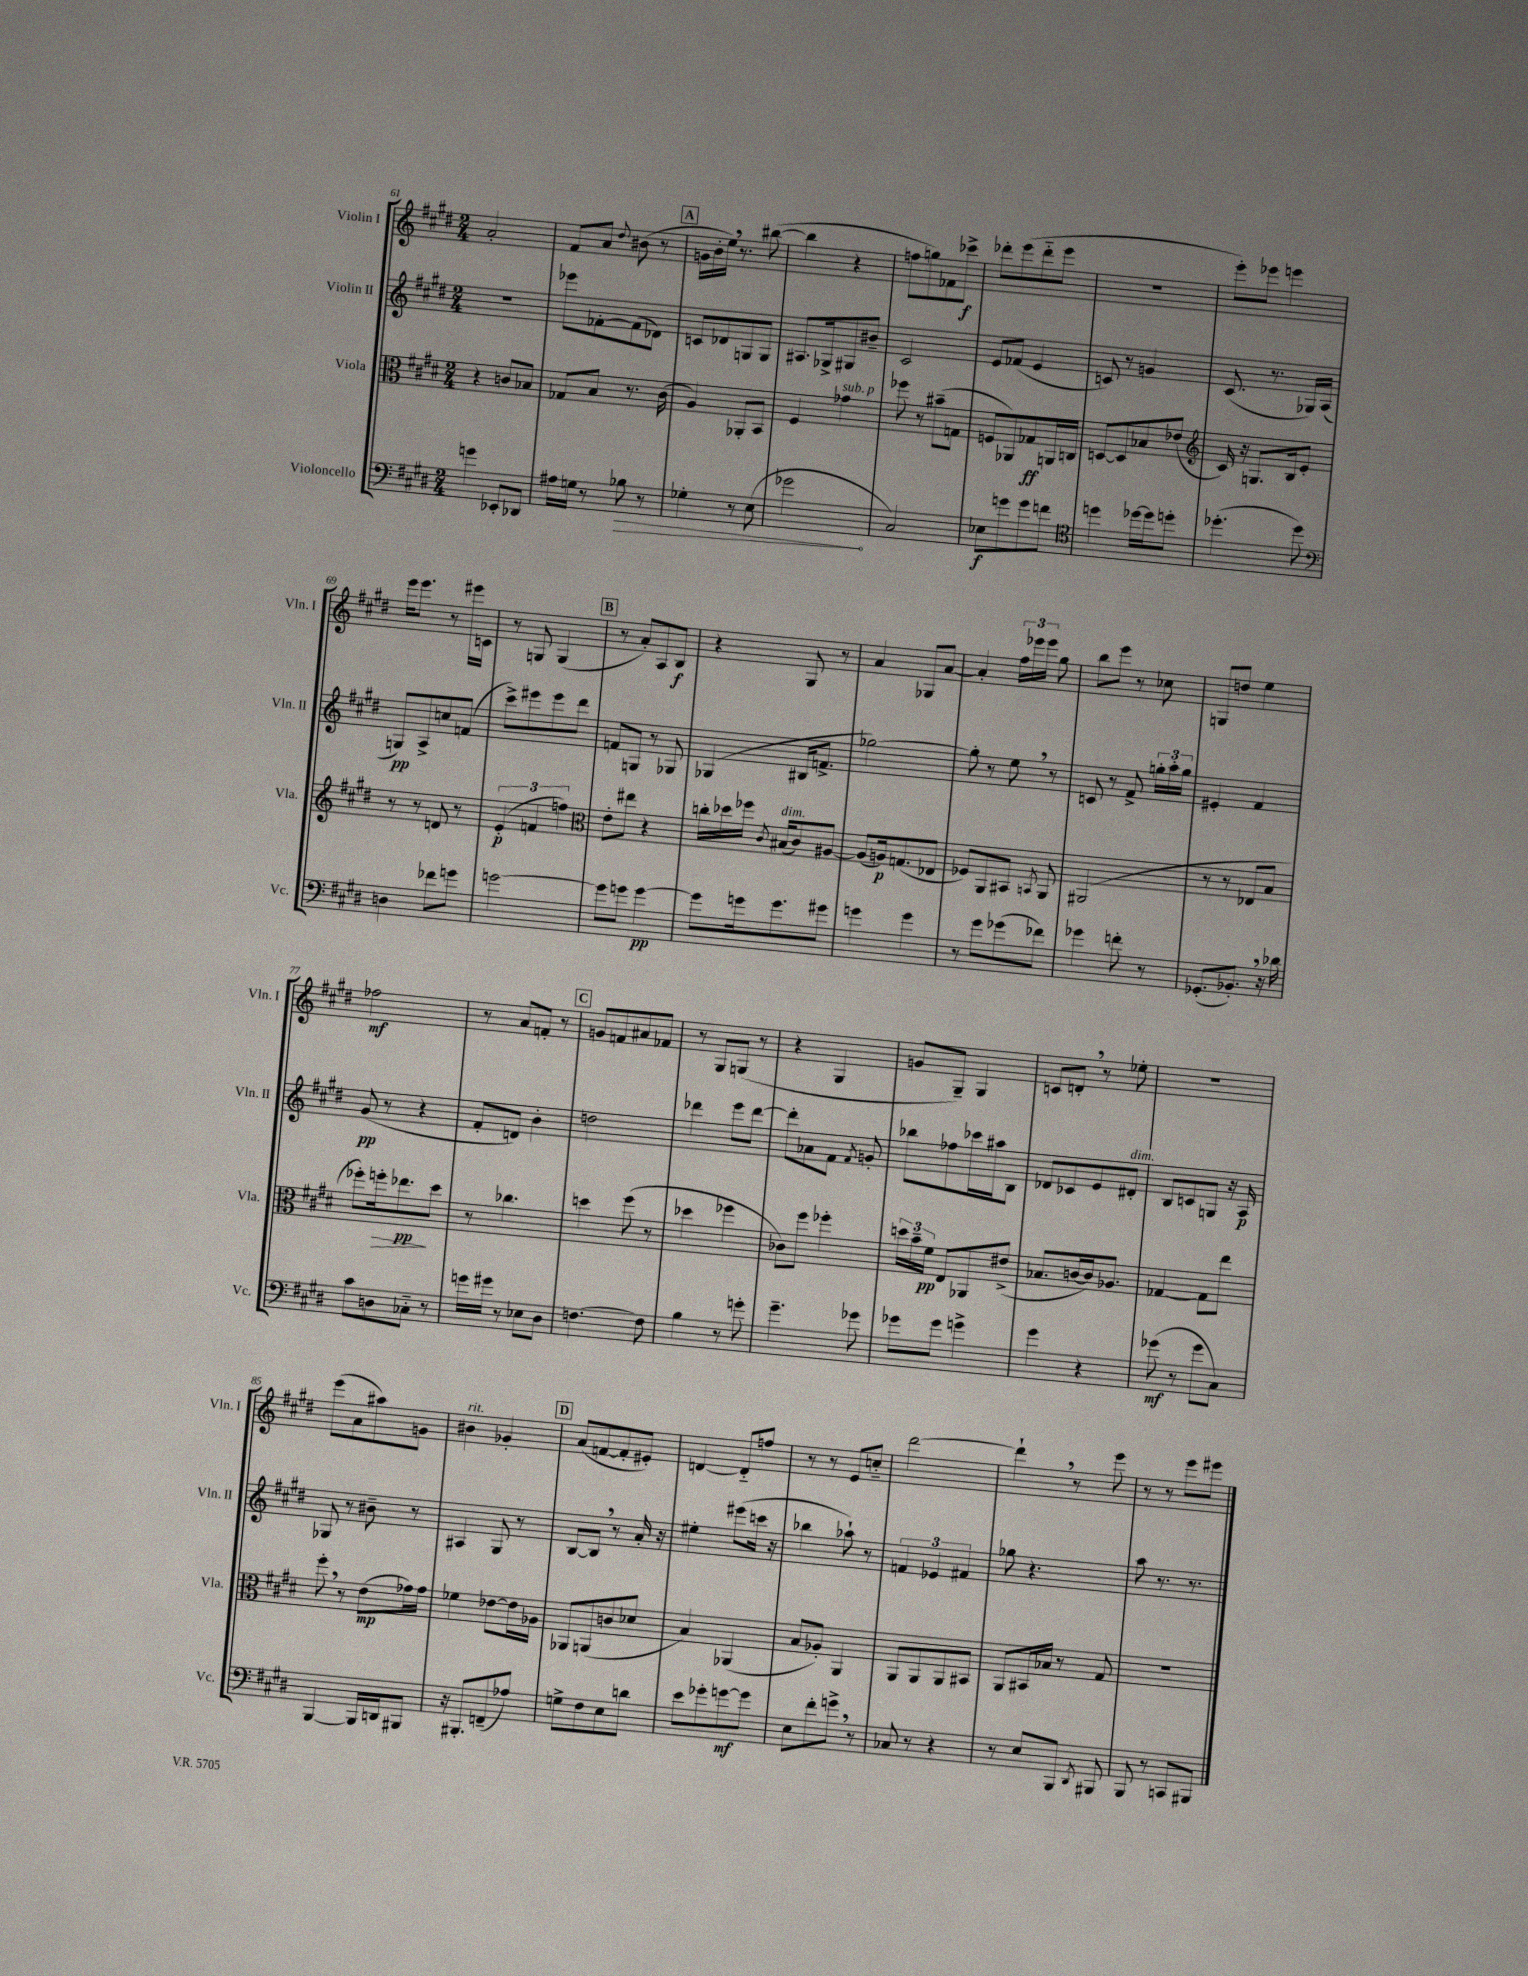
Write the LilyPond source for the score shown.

<<
\new StaffGroup <<
\new Staff = "s0" \with { instrumentName = "Violin I" shortInstrumentName = "Vln. I" } {
    \clef treble \key e \major \numericTimeSignature \time 2/4
    \autoBeamOff a'2-. |
    fis'8[ a'8] \appoggiatura { dis''8 } bis'8( r8 |
    \mark \markup { \box "A" } g'16[ b'16-. e''16]) \breathe r8. bis''8~( |
    bis''4 r4 |
    f''8[ g''8) fes'8 ces'''8]->\f |
    des'''8[-. e'''8( des'''8-_ e'''8] |
    R2 |
    e'''8[-.) ees'''8] e'''4 |
    e'''16[ e'''8.] r8 eis'''16[ c'16] |
    r8 g8 g4( |
    \mark \markup { \box "B" } r8 a'8[-.) a8 b8]\f |
    r4 gis8 r8 |
    a'4 ges8[ a'8]~ |
    a'4-. \tuplet 3/2 { fis''16[ ees'''16 ees'''16] } gis''8 |
    b''8[ e'''8] r8 ces''8 |
    g8[ d''8] e''4 |
    fes''2\mf |
    r8 a'8[ f'8]-. r8 |
    \mark \markup { \box "C" } g'8[ f'8 ais'8 fes'8] |
    r8 gis8[ g8]( r8 |
    r4 gis4 |
    g'8[ gis8]--) gis4 |
    c'8[ d'8]-. \breathe r8 ees''8-. |
    R2 |
    e'''8[( a'8 ais''8) g'8] |
    bis'4^\markup { \italic "rit." } ges'4-. |
    \mark \markup { \box "D" } a'8[( f'8~ f'8-. eis'8]-.) |
    d'4~ d'8[-_ f''8] |
    r8 r8 e'8[ c''8]-_ |
    dis'''2~ |
    dis'''4-! \breathe r8 e'''8 |
    r8 r8 e'''8[ eis'''8] \bar "|." |
}
\new Staff = "s1" \with { instrumentName = "Violin II" shortInstrumentName = "Vln. II" } {
    \clef treble \key e \major \numericTimeSignature \time 2/4
    \autoBeamOff R2 |
    ees'''8[ fes'8~-. fes'8( des'8]) |
    \mark \markup { \box "A" } c'8[ des'8 g8 g8] |
    ais8.[ ges16-> gis8 bis'8]-- |
    cis'2 |
    e'8[ fes'8]( e'4 |
    c'8) r8 g'4 |
    cis'8.( r8. ges16[) a16]( |
    g8[\pp) a8-> c''8 f'8]( |
    cis'''8[->) eis'''8 eis'''8 dis'''8] |
    \mark \markup { \box "B" } f'8[ g8] r8 ges8 |
    ges4( bis16[ f'8.]-> |
    ges''2~) |
    ges''8-. r8 e''8 \breathe r8 |
    c'8 r8 fis'8-> \tuplet 3/2 { g''16[-. a''16-. g''16] } |
    eis'4-. fis'4 |
    gis'8\pp( r8 r4 |
    fis'8[-. d'8]) b'4-. |
    \mark \markup { \box "C" } d''2 |
    des'''4 e'''8[ des'''8]~ |
    des'''8[-. aes'8 fis'8] \acciaccatura { fis'8 } g'8-. |
    bes''8[ fes''8 ces'''16 ais''16 b8] |
    des'8[ ces'8 e'8 dis'8]-.^\markup { \italic "dim." } |
    b8[ c'8 g8] r16 a16\p |
    ges8 r8 bis'8-- r8 |
    ais4 gis8 r8 |
    \mark \markup { \box "D" } b8[~ b8] \breathe r8 a'16-. r16 |
    eis''4-. eis'''8[( c'''16] r16 |
    bes''4 aes''8-!) r8 |
    \tuplet 3/2 { f'4 ees'4 fis'4 } |
    ges''8 r4. |
    a''8 r8. r8. \bar "|." |
}
\new Staff = "s2" \with { instrumentName = "Viola" shortInstrumentName = "Vla." } {
    \clef alto \key e \major \numericTimeSignature \time 2/4
    \autoBeamOff r4 c'8[ bes8] |
    ges8[ b8] r8. cis'16( |
    \mark \markup { \box "A" } a4) aes,8[-. b,8] |
    fis4 ges'4^\markup { \italic "sub. p" } |
    fes''8 r8 bis'8[--( g8] |
    f8[ aes,8) ges8\ff a,16 c16] |
    d8[~ d8 bes8 ees'8]( |
    \clef treble cis'16) r16 g8.[ b16 e'8]-. |
    r8 r8 d'8 r8 |
    \tuplet 3/2 { e'4-.\p( f'4 f''4) } |
    \mark \markup { \box "B" } \clef alto e'8[-. eis''8] r4 |
    c''16[-. des''16 fes''16] \acciaccatura { cis'8 } bis16[^\markup { \italic "dim." }( cis'8) ais8]~ |
    ais8[( a16\p) g8.( ees8] |
    fes8[) a,8 bis,8] \acciaccatura { b,8 } a,8 |
    ais,2( |
    r8 r8 ees8[ b8] |
    fes''8[-.) f''16-.\> ees''8.\pp\! dis''8] |
    r8 ces''4. |
    \mark \markup { \box "C" } d''4 fis''8( r8 |
    des''4 fes''4 |
    ces'8[) fis''8] fes''4-. |
    \tuplet 3/2 { d''16[ b'16-- fis'16]\pp } e8[ aes,8 eis'8]->( |
    bes8.[ c'16~ c'16) aes8.] |
    ges4~ ges8[ e''8] |
    fis''8-. \breathe r8 e'8[\mp( ges'16) ges'16] |
    fes'4 ees'8[~ ees'16 aes16] |
    \mark \markup { \box "D" } aes,8[ a,8( c'8 des'8] |
    b4) aes,4( |
    b8[ aes8]-.) a,4 |
    a,8[ a,8 a,8 bis,8] |
    a,8[ bis,16 bes16] r8 gis8 |
    R2 \bar "|." |
}
\new Staff = "s3" \with { instrumentName = "Violoncello" shortInstrumentName = "Vc." } {
    \clef bass \key e \major \numericTimeSignature \time 2/4
    \autoBeamOff g'4 ees,8[-. des,8] |
    ais16[ g16] r8 \once \override Hairpin.circled-tip = ##t bes8\> r8 |
    \mark \markup { \box "A" } ges4-. r8 e8( |
    ges'2\! |
    cis2) |
    ees8[\f g'8 g'8 f'8] |
    \clef tenor d''4 des''16[~ des''16 d''8]-. |
    des''4.-.( des''8) |
    \clef bass d4 fes'8[ g'8] |
    g'2~ |
    \mark \markup { \box "B" } g'8[ g'8] g'4~\pp |
    g'8[ g'16 g'8. gis'8] |
    g'4 g'4 |
    r8 gis'8[ ges'8( fes'8]) |
    ges'4 f'8-. r8 |
    ges,8.[-.( bes,8.]-.) \breathe r16 des'16 |
    cis'8[ d8 ces8]-_ r8 |
    g'16[ gis'16] r8 ees8[ dis8] |
    \mark \markup { \box "C" } f4.~ f8 |
    b4 r8 g'8-. |
    gis'4.-- ges'8 |
    ges'8[ ges'8] g'4-> |
    gis'4 r4 |
    ges'8\mf( r8 ges'8[ cis8]) |
    b,,4~ b,,16[ d,16 bis,,8] |
    r16 bis,,8.[-. f,8--( aes8]) |
    \mark \markup { \box "D" } g8[-> fis8 e8 d'8] |
    e'8[ ges'8-. g'8~\mf g'8] |
    e8[ fis'8-. g'8]-> \breathe r8 |
    ces8 r8 r4 |
    r8 e8[ b,,8] \acciaccatura { dis,8 } bis,,8 |
    b,,8 r8 c,8[ bis,,8] \bar "|." |
}
>>
>>
\layout { \context { \Score currentBarNumber = #61 } }
